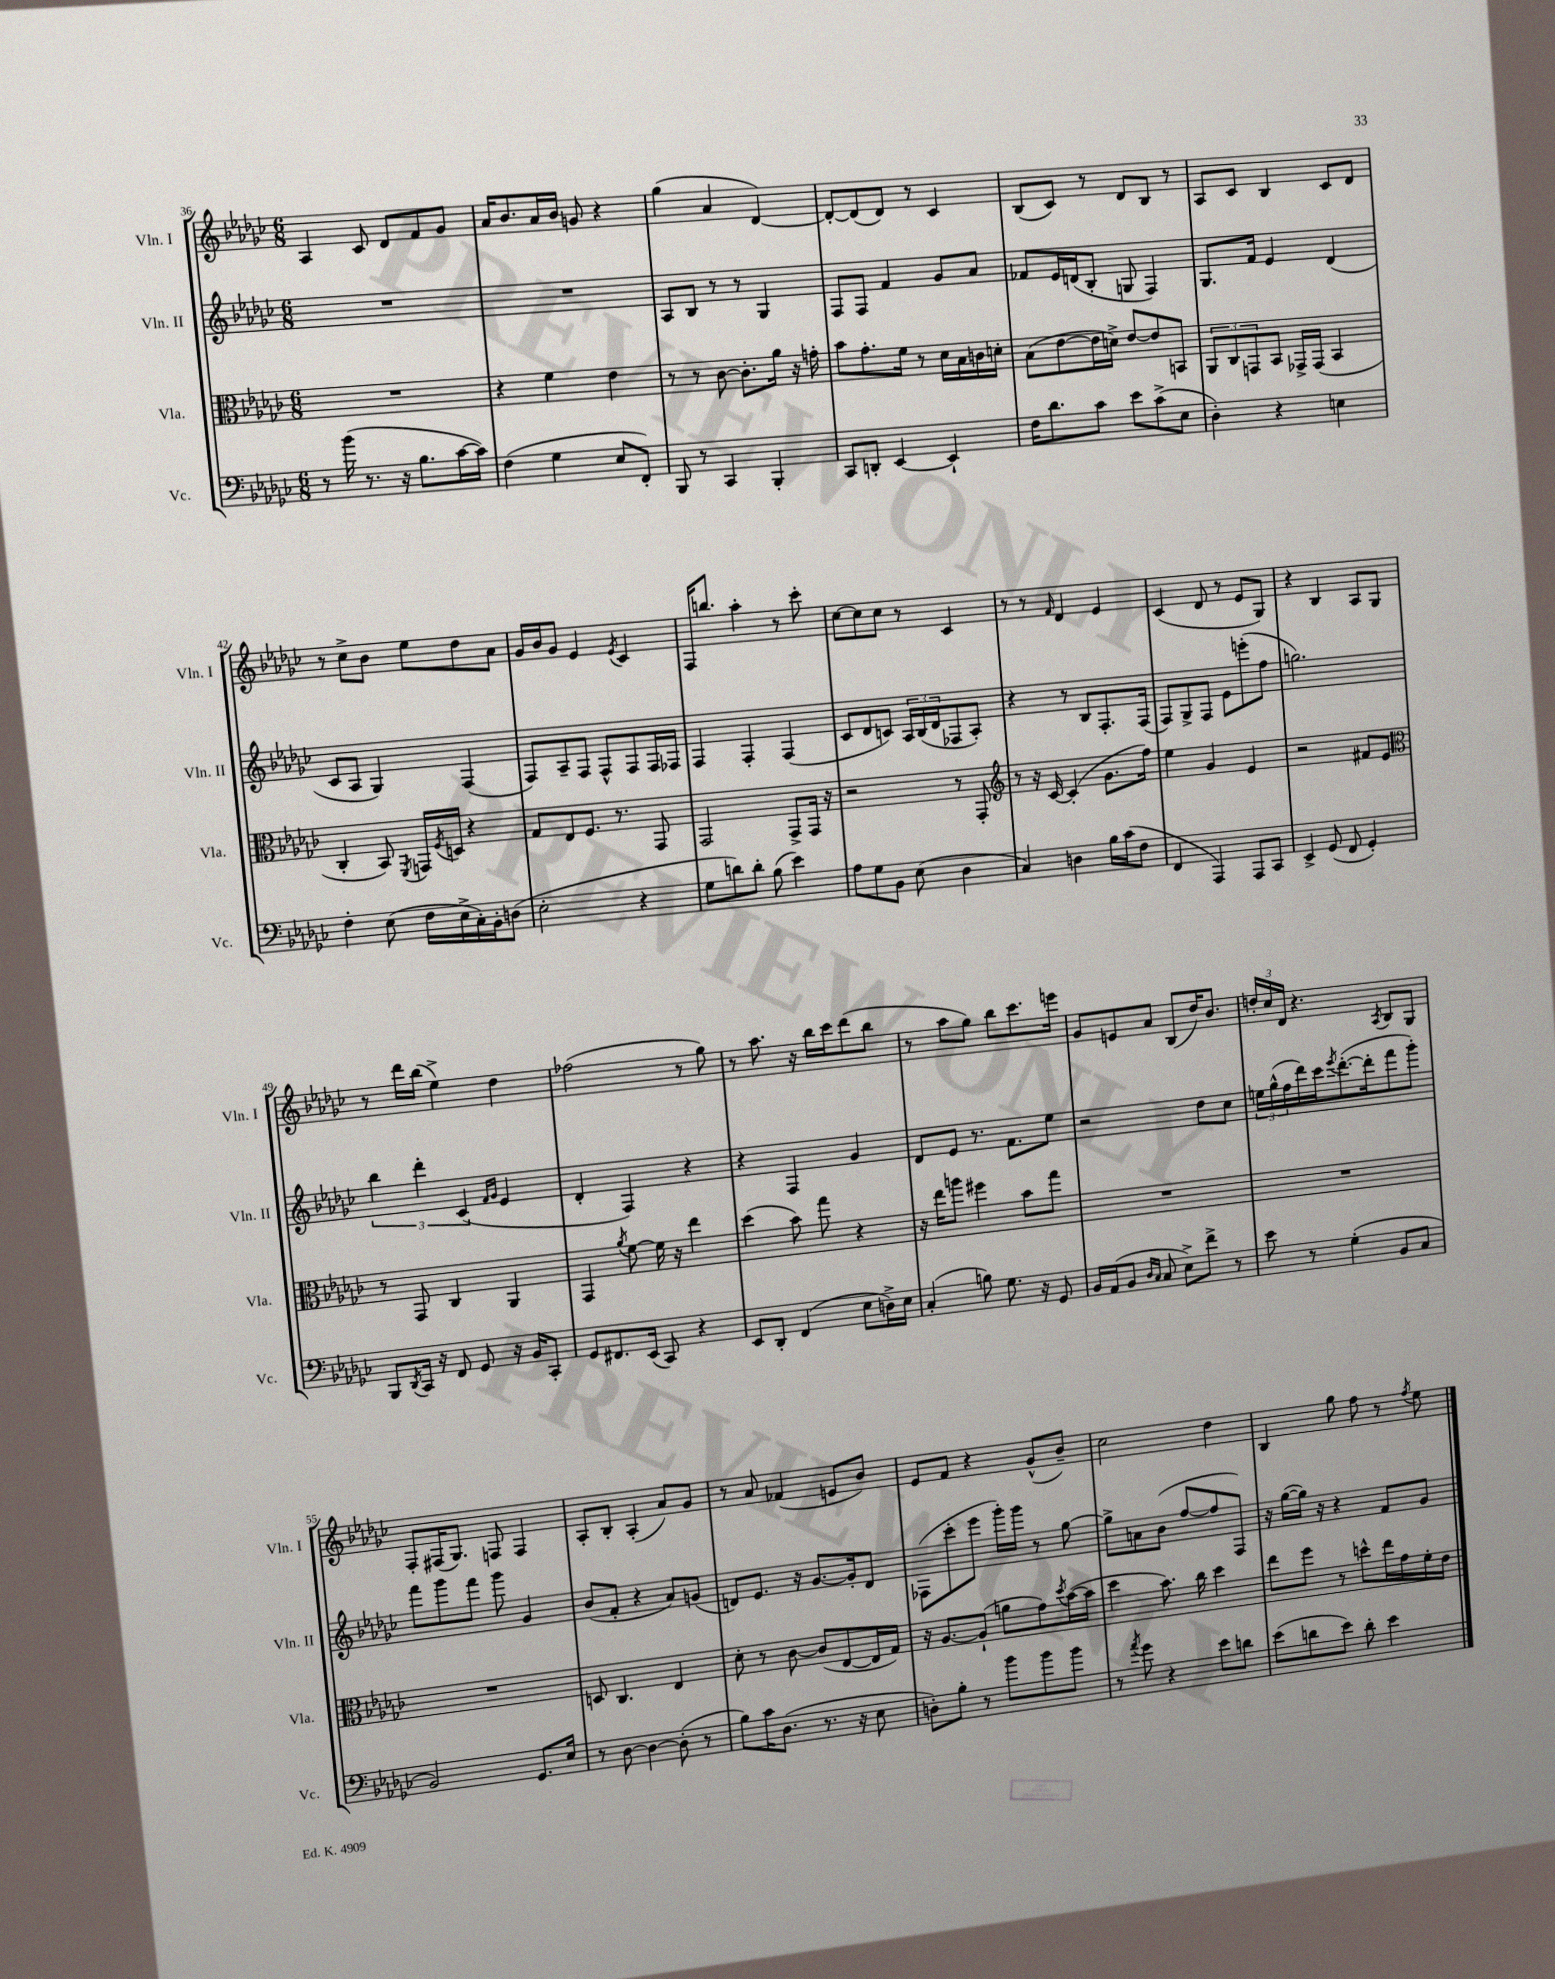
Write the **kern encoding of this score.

**kern	**kern	**kern	**kern
*staff4	*staff3	*staff2	*staff1
*clefF4	*clefC3	*clefG2	*clefG2
*k[b-e-a-d-g-c-]	*k[b-e-a-d-g-c-]	*k[b-e-a-d-g-c-]	*k[b-e-a-d-g-c-]
*M6/8	*M6/8	*M6/8	*M6/8
8r	2.r	2.r	4A-/
(16b-\	.	.	.
8.r	.	.	.
.	.	.	8c-/
16r	.	.	8d-/L
8.B-\L	.	.	.
.	.	.	8f/
[16c-\L	.	.	8g-/J
16c-\]JJ)	.	.	.
=	=	=	=
(4F\	4r	2.r	16a-/LK
.	.	.	8.b-/
4G-\	4f\	.	16a-/L
.	.	.	16b-/JJ
.	.	.	8g/
8E-/L	4e-\	.	4r
8FF'/J)	.	.	.
=	=	=	=
8BBB-/	8r	8A-/L	(4gg-\
8r	8r	8B-/J	.
4CC-/	[8c-\	8r	4a-/
.	8.c-'\]L	8r	.
4BBB-'/	.	4G-/	[4d-/)
.	16a-\Jk	.	.
.	16r	.	.
.	16g'\	.	.
=	=	=	=
8CC-/L	8b-\L	8F/L	8d-'/_L
8DD'/J	8.g-'\	8F/J	(8d-/]
[4EE-/	.	4f/	8d-/J)
.	16f\Jk	.	.
.	8r	.	8r
4EE-`/]	16d-\LL	8g-/L	4c-/
.	16B-\	.	.
.	16c\	8a-/J	.
.	16d'\JJ	.	.
=	=	=	=
16F\LK	(8B-\L	8f-/L	(8B-/L
8.d-\	.	.	.
.	[8e-\	16e-/L	8c-/J)
.	.	(16d/J	.
8c-\J	16e-\]L	8B-'/J	8r
.	16d^\JJ)	.	.
8e-\L	[8e-/L	8G/	8d-/L
(8c-^\	8e-/]	4F/)	8B-/J
8E-\J	8BB/J	.	8r
=	=	=	=
4D-'\)	12AA-/L	8.G-/L	8A-/L
.	12C-/	.	.
.	.	.	8c-/J
.	12GG/	.	.
.	.	16f/Jk	.
4r	8BB-/J	4e-/	4B-/
.	16GG-^/LL	.	.
.	(16GG-/JJ	.	.
4E\	4BB-/	(4d-/	8c-/L
.	.	.	8d-/J
=	=	=	=
4F'\	4C-'/	8c-/L	8r
.	.	8A-/J	8cc-^\L
(8E-\	8BB-/)	4G-/)	8b-\J
.	8qFF/	.	.
16F\LL	16GG/LL	.	8ee-\L
.	8qF/	.	.
16E-^\	16D/JJ	.	.
16C-'\)	4r	(4F/	8dd-\
16BB-'\J	.	.	.
(8D\J	.	.	8a-\J
=	=	=	=
2E-'\	8G-/L	8F/L)	16g-/LL
.	.	.	16b-/J
.	8E-/	8A-~/	8g-/J
.	8.F/J	8F/J	4e-/
.	.	8F^^/L	.
.	8.r	.	.
.	.	.	8qe-/
4r	.	8F/	4c-/
.	8GG-/	16F/L	.
.	.	16F-/JJ	.
=	=	=	=
8G-\L	2GG-/	4F/	16F/LK
.	.	.	8.bb/J
8d\)	.	.	.
8d'\J	.	4F'/	4aa-'\
(8B-\	.	.	.
4e-\)	8GG-^/L	(4F/	8r
.	16GG-/Jk	.	8ccc-'\
.	16r	.	.
=	=	=	=
8A-\L	2r	8c-/L	[8cc-\L
8G-\	.	8d-/	8cc-\]
8BB-\J	.	8c/J)	8cc-\J
(8E-\	.	24A-/LL	8r
.	.	(24B-/	.
.	.	24d-/J	.
4D-\	8r	8F-/	4c-/
.	8GG-'/	8A-'/J)	.
=	=	=	=
*	*clefG2	*	*
4C-/)	8r	4r	8r
.	16r	.	8r
.	[16c-/	.	.
.	.	.	16qqf/
4D\	(4c-'/]	8r	4d-/
.	.	8B-/L	.
16B-\LL	8.g-\L	8.F'/	4e-/
(16c-\J	.	.	.
8F\J	.	.	.
.	16ff\Jk)	(16F/Jk	.
=	=	=	=
4FF/	4ee-\	8F/L)	(4c-/
.	.	8G-^/	.
4AAA-/)	4g-/	8F/J	8d-/
.	.	8e-\L	8r
8AAA-/L	4e-/	(8eee'\	8e-/L
8CC-/J	.	8ff\J	8G-/J)
=	=	=	=
4EE-^/	2r	2.gg\)	4r
(8GG-/	.	.	4B-/
8FF/	.	.	.
4GG-'/)	8f#/L	.	8A-/L
.	8e-/J	.	8G-/J
=	=	=	=
*	*clefC3	*	*
8BBB-/L	8r	6bb-\	8r
8qDD-/	.	.	.
16CC-/Jk	8GG-/	.	16ddd-\LL
.	.	6ddd-'\	.
16r	.	.	(16bb-\JJ
8FF/	4C-/	.	4ee-^\)
.	.	(6c-/	.
8GG-/	.	.	.
.	.	16qqf/LL	.
.	.	16qqg-/JJ	.
16r	4AA-/	4e-/	4dd-\
16BB-/LK	.	.	.
8CC-'/J	.	.	.
=	=	=	=
8GG-/L	4GG-/	4d-'/	(2ff-\
8.FF#/	.	.	.
.	8qa-/	.	.
.	[8f\	4F/)	.
(16EE-/Jk	.	.	.
8CC-/)	16f\]	.	.
.	16r	.	.
4r	4ee-\	4r	8r
.	.	.	8gg-\)
=	=	=	=
8EE-/L	(4dd-\	4r	8r
8DD-'/J	.	.	8.aa-\
(4FF/	8b-\)	4F/	.
.	.	.	16r
.	8gg-\	.	16bb-\LL
.	.	.	16ccc-\J
8E-\L	4r	4g-/	(8ddd-\
16D^\L)	.	.	8bb-\J
16E-\JJ	.	.	.
=	=	=	=
(4C-'/	16r	8d-/L	8r
.	16ee-\LK	.	.
.	8aa\J	8e-/J	8aa-\L
8B\)	4ff#\	8.r	8gg-\J)
8.G-\	.	.	8bb-\L
.	.	8.f\L	.
.	8b-\L	.	8.ccc-\
16r	.	.	.
8GG-/	8gg-\J	8ee-\J	.
.	.	.	16eee\Jk
=	=	=	=
16BB-/LL	2.r	2r	8g-/L
(16AA-/J	.	.	.
8BB-/J	.	.	8e/
16qqD-/LL	.	.	.
16qqC-/JJ	.	.	.
8C-/	.	.	8a-/J
8E-^\L)	.	.	(8B-/L
8f^\J	.	8dd-\L	16dd-/K)
.	.	.	8.b-/J
8r	.	8cc-\J	.
=	=	=	=
8e-\	2.r	24ee\LL	24dd'/LL
.	.	(24gg-^^\	24cc-/
.	.	24ff\	24d-/JJ
8r	.	16ddd-\)	4.r
.	.	16ccc-\J	.
.	.	8qeee-/	.
(4G-'\	.	([8.ddd-'\	.
.	.	16ddd-'\]k	.
.	.	.	8qA-/
8BB-/L	.	8fff\	8B-/L
8C-/J	.	8ggg-'\J)	8G-/J
=	=	=	=
2BB-/)	2.r	8fff\L	8F'/L
.	.	8ggg-\	(16F#/K
.	.	.	8.G-/J)
.	.	8fff\J	.
.	.	8ggg-\	8F/
8.GG-/L	.	4g-/	4F/
16E-/Jk	.	.	.
=	=	=	=
8r	8D/	(8b-/L	8A-'/L
[8D-\	4.C-/	8f'/J	8B-'/J
4D-\_	.	4r	(4A-'/
(8D-'\]	4E-/	8a-/L)	8a-/L)
8r	.	(8g/J	8g-/J
=	=	=	=
8B-\L)	8d-'\	8d/L)	8r
16c-\K	8r	8.e-/J	8a-/
(8.D-\J	.	.	.
.	[8c-\	.	(4f-/
.	.	16r	.
8.r	(8c-/]L	[8.g-/L	.
.	[8E-/	.	8e/L
16r	.	16g-'/]k	.
8E-\	16E-/]L	8d/J	8b-/J)
.	16G-/JJ)	.	.
=	=	=	=
8D'\L)	16r	(8F-\L	8e-/L
.	[8.A-/L	.	.
8B-'\J	.	8ccc-'\	8f/J
8r	(8A-`/]J	8eee-\J	4r
8b-\L	8a\L	16ggg-'\LL)	.
.	.	16ggg-\JJ	.
8b-\	8g-\)	8r	(8g-^^/L
.	8qdd-/	.	.
8b-\J	([16b-\L	[8gg-\	8b-~/J)
.	16b-\]JJ	.	.
=	=	=	=
8r	4dd-\	8gg-^\]L	2cc-\
8qa-/	.	.	.
8g-\	.	8a\	.
4r	8.b-\)	(8b-\J	.
.	.	[8ff/L	.
.	16cc-\	.	.
8e-\L	4dd-\	8ff/]	4dd-\
8d\J	.	8F/J)	.
=	=	=	=
(8e-\L	8ee-\L	16r	4B-/
.	.	([16gg-\LL	.
8d\	8ff\J	16gg-\]JJ)	.
.	.	16r	.
8e-\J)	8r	4r	8gg-\
8d'\	8dd^^\L	.	8ff\
4e-\	16ee-\L	8f/L	8r
.	16g-\	.	.
.	.	.	8qff/
.	16f'\	8g-/J	8ee-\
.	16e-\JJ	.	.
==	==	==	==
*-	*-	*-	*-
